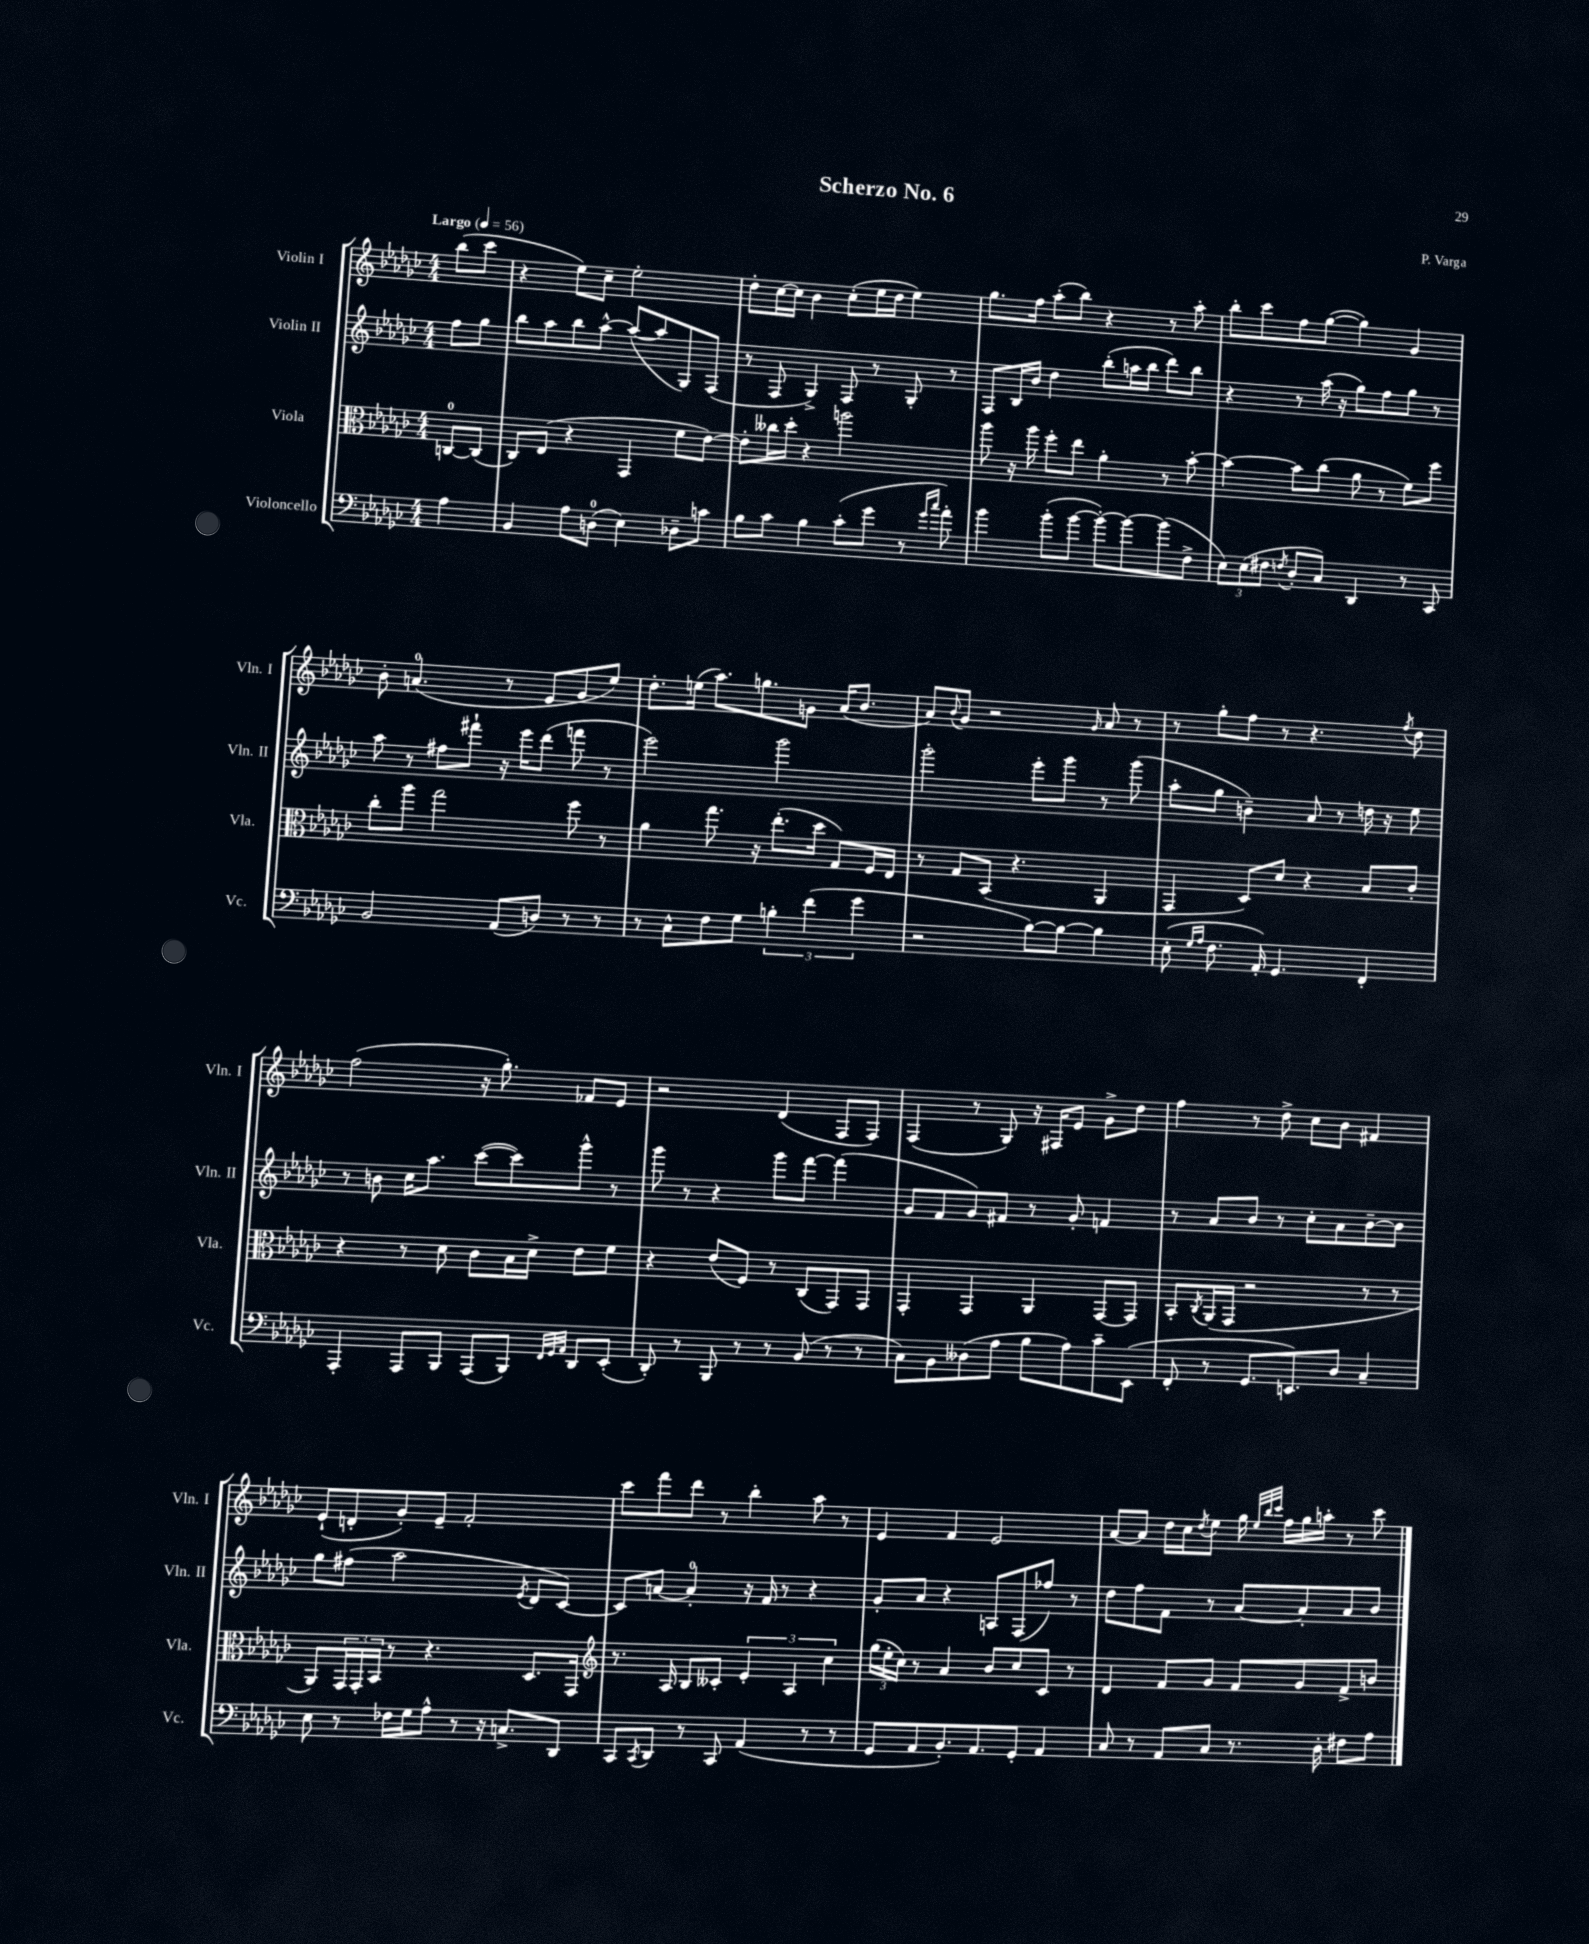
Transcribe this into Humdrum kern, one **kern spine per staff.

**kern	**kern	**kern	**kern
*part4	*part3	*part2	*part1
*staff4	*staff3	*staff2	*staff1
*I"Violoncello	*I"Viola	*I"Violin II	*I"Violin I
*I'Vc.	*I'Vla.	*I'Vln. II	*I'Vln. I
*clefF4	*clefC3	*clefG2	*clefG2
*k[b-e-a-d-g-c-]	*k[b-e-a-d-g-c-]	*k[b-e-a-d-g-c-]	*k[b-e-a-d-g-c-]
*M4/4	*M4/4	*M4/4	*M4/4
*MM56	*MM56	*MM56	*MM56
=	=	=	=
!	!	!	!LO:TX:a:B:t=Largo
4A-\	[8Cn/L	8ff\L	(8bb-\L
.	(8C/J]	8gg-\J	8ccc-\J
=1	=1	=1	=1
4BB-/	8C-/L)	8bb-\L	4r
.	(8E-/J	8aa-\	.
8A-\L	4r	8bb-\	8ee-\L)
(8Dn\J	.	[8aa-^^\J	8cc-~\J
4E-\)	4GG-/	(8aa-/L_	2ee-'\
.	.	8aa-/]	.
8D-X~\L	8f\L	8G-/)	.
8cn\J	[8e-\J)	(8F/J	.
=2	=2	=2	=2
8B-\L	8e-'\L]	8r	8dd-'\L
8c-\J	16cc--X\L	8F/	[16cc-\L
.	16dd-'\JJ	.	16cc-\JJ]
4B-\	4r	4G-^/)	4b-\
(8c-'\L	2aan\	8F/	(8cc-'\L
8g-\J	.	8r	16ee-\L
.	.	.	16dd-\JJ
8r	.	8G-'/	4ee-\)
16qqg-/LL	.	.	.
16qqcc-/JJ	.	.	.
8a-'\)	.	8r	.
=3	=3	=3	=3
4b-\	8aa-\	8F/L	8.gg-\L
.	16r	16B-/L	.
.	16aa-\	16b-/JJ	16ff\Jk
(8b-'\L	8ff'\L	4dd-\	(8aa-'\L
[8b-\J	8ee-\J	.	8bb-\J)
8b-'\L_)	4a-'\	(8bb-'\L	4r
8b-\_	.	16aan\L	.
.	.	16bb-\JJ	.
(8b-\]	8r	8ddd-\L)	8r
8F^\J	[8b-'\	8bb-\J	8aa-'\
=4	=4	=4	=4
12E-\L)	4b-\_	4r	8bb-'\L
(12E-\	.	.	.
.	.	.	8ccc-\
12F#X\J	.	.	.
8qFn/	.	.	.
8D-'/L	8b-\L]	8r	8ff\
8C-/J)	(8cc-\J	(16aa-\	([8gg-\J
.	.	16r	.
4DD-/	8a-\	8gg-\L)	4gg-\])
.	8r	8ff\	.
8r	8f\L)	8gg-\J	4g-/
8CC-/	8ff\J	8r	.
!!LO:LB:g=z
=5	=5	=5	=5
2BB-/	8cc-'\L	8aa-\	8b-'\
.	8aa-\J	8r	(4.an/
.	2gg-\	8ff#X\L	.
.	.	8fff#X`\J	.
(8AA-/L	.	16r	8r
.	.	16eee-\KL	.
8Dn/J)	.	(8ddd-\J	8e-/L
8r	8ff\	8fffn\	8g-/
8r	8r	8r	8ee-/J)
=6	=6	=6	=6
8r	4a-\	2eee-\)	8.dd-'\L
8C-^^\L	.	.	.
.	.	.	(16een\Jk
8F\	8.gg-\	.	8.aa-\L)
8G-\J	.	.	.
.	16r	.	8.ggn\
6Bn'\	(8.ee-'\L	2ggg-\	.
.	.	.	8gn\J
(6f\	.	.	.
.	16dd-\Jk	.	.
.	8G-/L)	.	(16a-/KL
.	.	.	8.b-/J
6g-\	.	.	.
.	16F/L	.	.
.	16E-/JJ	.	.
=7	=7	=7	=7
2r	8r	2ggg-'\	8a-/L)
.	.	.	8qqb-/
.	8G-/L	.	8g-/J
.	(8BB-/J	.	2r
.	4.r	.	.
[8B-\L)	.	8eee-'\L	.
8B-\J_	.	8ggg-\J	.
.	.	.	16qqg-/
4B-\]	4AA-/	8r	8a-/
.	.	(8ggg-\	8r
=8	=8	=8	=8
(8E-'\	4GG-/	8aa-'\L	8r
16qqG-/LL	.	.	.
16qqA-/JJ	.	.	.
8.F\	.	8gg-\J	8gg-'\L
.	8D-/L)	4bn~\)	8ff\J
16AA-'/)	.	.	.
4.GG-/	8d-/J	.	8r
.	4r	8a-/	4.r
.	.	8r	.
4FF'/	8B-/L	16ddn\	.
.	.	16r	.
.	.	.	8qff/
.	8c-'/J	8ee-\	8dd-\
!!LO:LB:g=z
=9	=9	=9	=9
4AAA-'/	4r	8r	(2ff\
.	.	8bn\	.
8AAA-/L	8r	16cc-\KL	.
.	.	8.aa-\J	.
8BBB-/J	8d-\	.	.
(8AAA-/L	8c-\L	([8ccc-\L	16r
.	.	.	8.gg-'\)
8BBB-/J)	16B-\L	8ccc-\])	.
.	16d-^\JJ	.	.
32qqFF/LLL	.	.	.
32qqGG-/	.	.	.
32qqAA-/JJJ	.	.	.
8DD-/L	8e-\L	8ggg-^^\J	8f-X/L
(8EE-'/J	8f\J	8r	8e-/J
=10	=10	=10	=10
8DD-'/)	4r	8ggg-\	2r
8r	.	8r	.
8BBB-/	(8e-/L	4r	.
8r	8F/J)	.	.
8r	8r	8ggg-\L	(4d-/
(8BB-/	(8C-/L	[8fff\J	.
8r	8GG-/)	(4fff\]	8F/L
8r	8GG-/J	.	8F/J)
=11	=11	=11	=11
8C-\L)	4GG-'/	8g-/L	(4F/
8BB-\	.	8f/	.
(8D--X\	4GG-/	8g-/)	8r
8A-\J	.	8f#X/J	8G-/)
8B-\L	4AA-/	8r	16r
.	.	.	16F#X/KL
8A-\)	.	8g-'/	8e-/J
8c-~\	[8GG-/L	4fn/	8g-^\L
(8EE-\J	8GG-/J]	.	8dd-\J
=12	=12	=12	=12
8FF'/	8BB-'/L	8r	4ff\
.	8qC-/	.	.
8r	(16AA-/L	8a-/L	.
.	16GG-/JJ	.	.
8.GG-/L	2r	8b-/J	8r
.	.	8r	8dd-^\
8.EEn/)	.	.	.
.	.	8cc-'\L	8cc-\L
8D-/J	.	8a-\	8b-\J
4C-~/	8r	[8b-~\	4f#X/
.	8r	8b-\J]	.
!!LO:LB:g=z
=13	=13	=13	=13
8E-\	8AA-/L)	8gg-\L	(8e-`/L
8r	24GG-/L	(8ff#X\J	8dn'/
.	24GG-'/	.	.
.	24BB-/JJ	.	.
16F-X\LL	8r	2aa-\	8g-'/)
16G-\J	.	.	.
8A-^^\J	4.r	.	8e-~/J
8r	.	.	2f'/
16r	.	.	.
8.Cn^/L	.	.	.
.	.	8qe-/	.
.	8.D-/L	8d-/L	.
8DD-/J	.	[8c-/J)	.
.	16GG-/Jk	.	.
=14	=14	=14	=14
*	*clefG2	*	*
8CC-/L	8.r	8c-/L]	8ccc-\L
8qCC-/	.	.	.
8DD-/J	.	[8an/J	8fff\
.	16A-/	.	.
8r	8B-/L	4a'/]	8ddd-\J
8CC-/	8c--X'/J	.	8r
(4AA-/	6e-'/	16r	4bb-'\
.	.	16f/	.
.	.	8r	.
.	6A-/	.	.
8r	.	4r	8aa-\
.	6cc-\	.	.
8r	.	.	8r
=15	=15	=15	=15
8GG-/L	(24gg-\LL	8g-'/L	4e-/
.	24ee-'\	.	.
.	24cc-\JJ)	.	.
8AA-/	8r	8a-/J	.
8.BB-'/)	4a-/	4r	4f/
8.AA-/	.	.	.
.	8b-/L	8An/L	2e-/
8GG-'/J	8cc-/	(8F/	.
4AA-/	8c-/J	8ff-X/J)	.
.	8r	8r	.
=16	=16	=16	=16
8C-/	4d-/	8dd-\L	[8a-/L
8r	.	8ff\	8a-/J]
8AA-/L	8f/L	8f\J	16dd-\LL
.	.	.	16cc-\J
.	.	.	8qdd-/
8C-/J	8g-/J	8r	8ee-\J
8.r	8f/L	[8a-/L	16gg-\
.	.	.	32qqee-/LLL
.	.	.	32qqbb-/
.	.	.	32qqccc-/JJJ
.	.	.	16ff\LL
.	8g-/	8a-'/]	16gg-\
16D-'\	.	.	16aan'\JJ
8F#X\L	8f^/	8a-/	8r
8A-\J	8bn/J	8b-/J	8ccc-\
==	==	==	==
*-	*-	*-	*-
